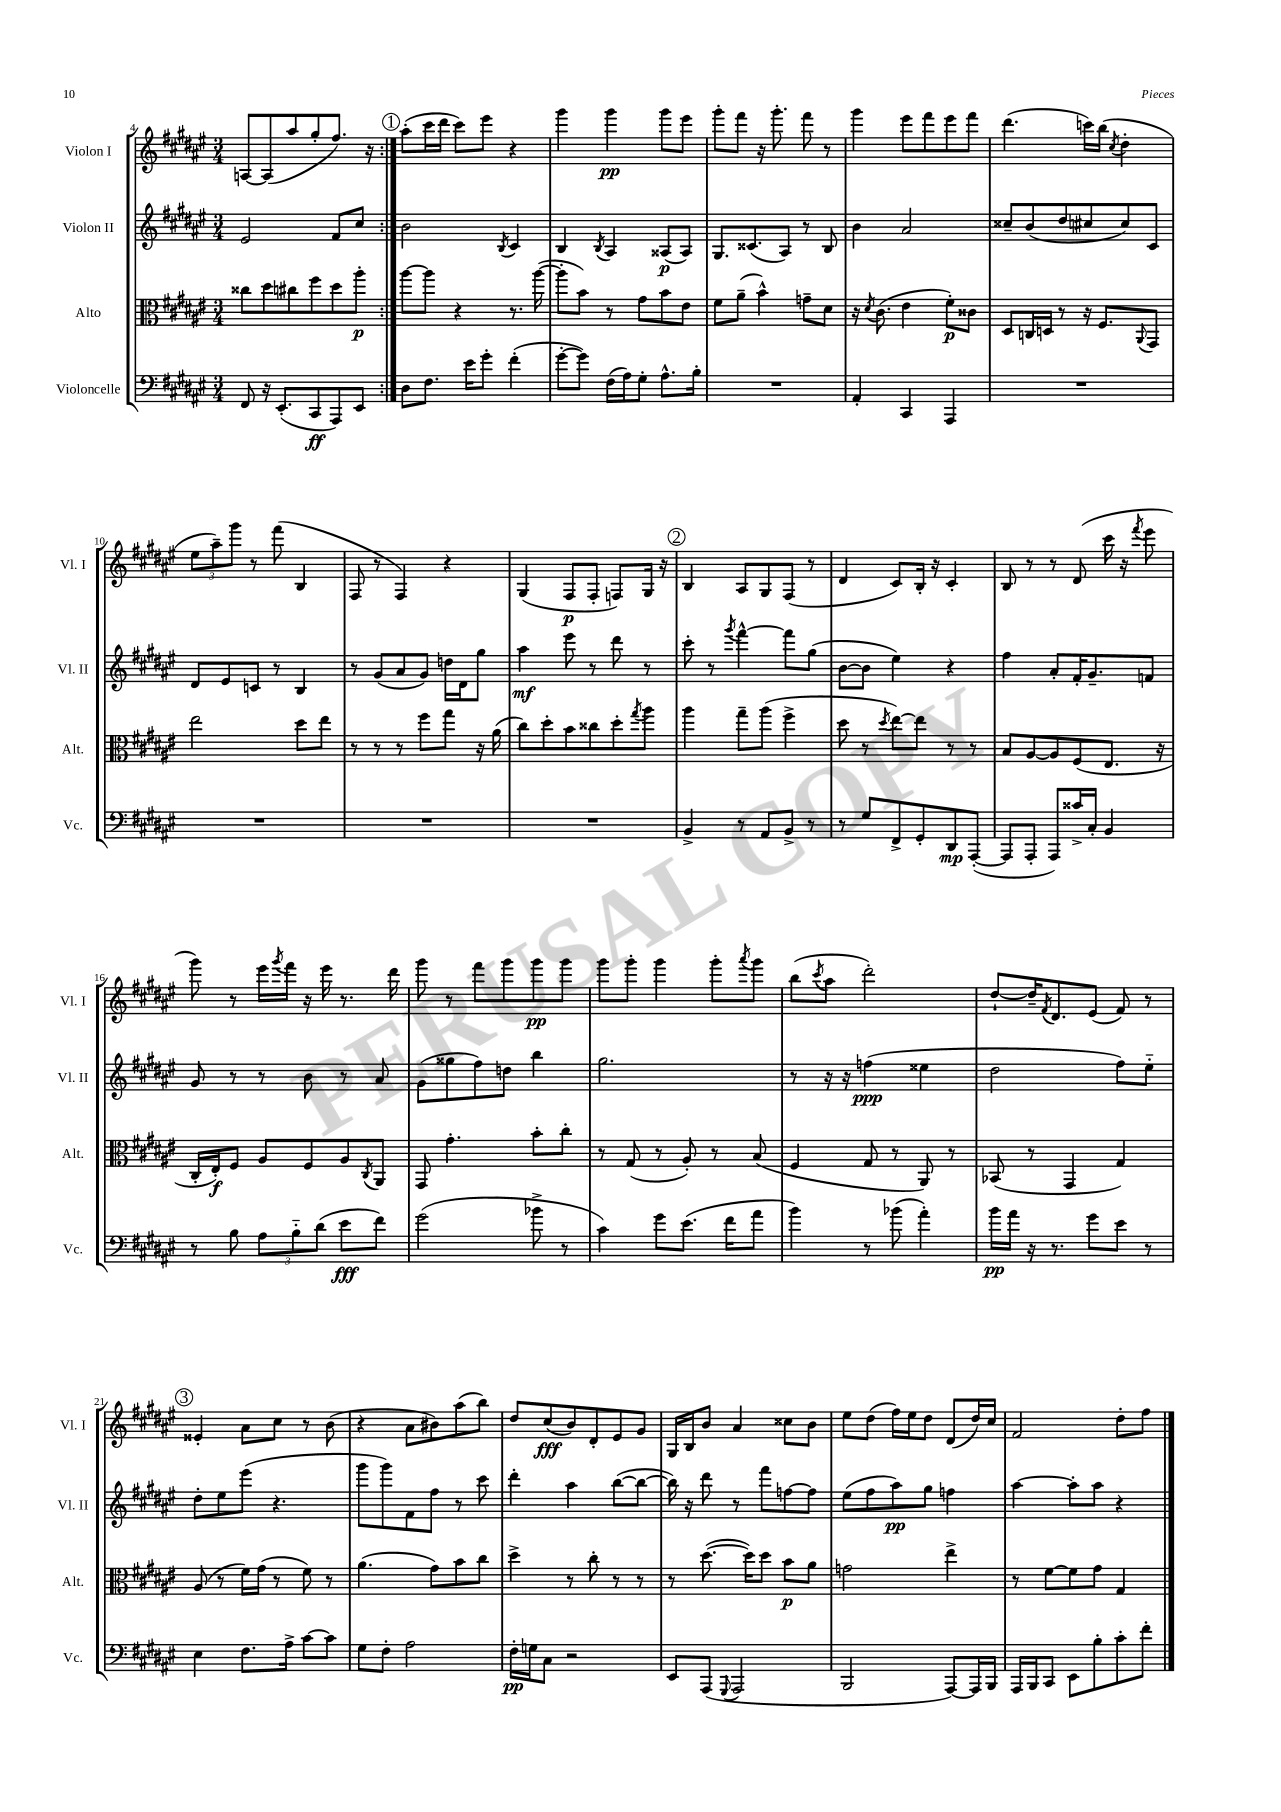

**kern	**kern	**kern	**kern
*staff4	*staff3	*staff2	*staff1
*clefF4	*clefC3	*clefG2	*clefG2
*k[f#c#g#d#a#e#]	*k[f#c#g#d#a#e#]	*k[f#c#g#d#a#e#]	*k[f#c#g#d#a#e#]
*M3/4	*M3/4	*M3/4	*M3/4
8FF#/	8cc##\L	2e#/	[8A/L
16r	8dd#\	.	(8A/]
(8.EE#'/L	.	.	.
.	8cc#\	.	8aa#/
8CC#/	8ff#\	.	8gg#'/
8AAA#/)	8dd#\	8f#/L	8.ff#/J)
8EE#/J	8aa#'\J	8cc#/J	.
.	.	.	16r
=:|!	=:|!	=:|!	=:|!
8D#\L	[8aa#\L	2b\	(8aa#'\L
8.F#\J	8aa#\]J	.	16ccc#\L
.	.	.	16ddd#\JJ
.	4r	.	8ccc#\L)
16e#\LK	.	.	.
8g#'\J	.	.	8eee#\J
.	.	8qB/	.
(4f#'\	8.r	4c#/	4r
.	([16aa#\	.	.
=	=	=	=
[8g#'\L	8aa#'\]L	4B/	4ggg#\
8g#\]J)	8b\J)	.	.
.	.	8qB/	.
(16F#\LL	8r	4A#/	4ggg#\
16A#\J)	.	.	.
8G#'\J	8g#\L	.	.
8.A#^^\L	8b\	(8A##/L	8ggg#\L
.	8e#\J	8A##/J)	8eee#\J
16B'\Jk	.	.	.
=	=	=	=
2.r	8f#\L	8.G#/L	8ggg#'\L
.	(8a#~\J	.	8fff#\J
.	.	(8.c##/	.
.	4b^^\)	.	16r
.	.	.	8.ggg#'\
.	.	8A#/J)	.
.	8g~\L	8r	8fff#\
.	8d#\J	8B/	8r
=	=	=	=
4AA#'/	16r	4b\	4ggg#\
.	8qd#/	.	.
.	(8.c#\	.	.
4CC#/	4e#\	2a#/	8eee#\L
.	.	.	8fff#\
4AAA#/	8f#'\L)	.	8eee#\
.	8c##\J	.	8fff#\J
=	=	=	=
2.r	8D#/L	8cc##~/L	(4.ddd#\
.	16C/L	(8b/	.
.	16D/JJ	.	.
.	8r	8dd#/	.
.	16r	8cc#/	16ccc\LL)
.	8.F#/L	.	(16bb\JJ
.	.	.	8qcc#/
.	.	8cc#/)	4dd#'\
.	8qqAA#/	.	.
.	8GG#/J	8c#/J	.
=	=	=	=
2.r	2ee#\	8d#/L	12ee#\L
.	.	.	12aa#~\)
.	.	8e#/	.
.	.	.	12ggg#\J
.	.	8c/J	8r
.	.	8r	(8fff#\
.	8dd#\L	4B/	4B/
.	8ee#\J	.	.
=	=	=	=
2.r	8r	8r	8F#/
.	8r	(8g#/L	8r
.	8r	8a#/	4F#/)
.	8ff#\L	8g#/J)	.
.	8gg#\J	16dd\LL	4r
.	.	16d#\J	.
.	16r	8gg#\J	.
.	(16a#\	.	.
=	=	=	=
2.r	8cc#\L)	4aa#\	(4G#/
.	8dd#'\	.	.
.	8b\	8eee#\	8F#/L
.	8cc##\	8r	8F#'/J
.	8dd#'\	8ddd#\	8F/L)
.	8qgg#/	.	.
.	8aa#\J	8r	16G#/Jk
.	.	.	16r
=	=	=	=
4BB^/	4aa#\	8ccc#'\	4B/
.	.	8r	.
.	.	8qggg#/	.
8r	8gg#~\L	[4fff#^^\	8A#/L
8AA#/L	(8aa#\J	.	8G#/
8BB^/J	4ff#^\	8fff#\]L	(8F#/J
8r	.	(8gg#\J	8r
=	=	=	=
8r	8dd#\	[8b\L	4d#/
8G#/L	8r	8b\]J	.
.	8qdd#/	.	.
8FF#^/	[8ee#\L)	4ee#\)	8c#/L)
8GG#'/	8ee#\]J	.	16B'/Jk
.	.	.	16r
8DD#/	8r	4r	4c#'/
([8AAA#'/J	8r	.	.
=	=	=	=
8AAA#/]L	8B/L	4ff#\	8B/
8AAA#'/J	[8A#/	.	8r
8AAA#/L)	8A#/]	8a#'/L	8r
16c##^/L	(8F#/	16f#'/K	(8d#/
16C#'/JJ	.	8.g#~/	.
4BB/	8.E#/J	.	16ccc#\
.	.	.	16r
.	.	.	8qfff#/
.	.	8f/J	8eee#\
.	16r	.	.
=	=	=	=
8r	16C#'/LL	8g#/	8ggg#\)
.	16E#'/J)	.	.
8B\	8F#/J	8r	8r
12A#\L	8A#/L	8r	16eee#\LL
.	.	.	8qggg#/
.	.	.	16fff#\JJ
12B'~\	.	.	.
.	8F#/	8b\	16r
(12d#\J	.	.	.
.	.	.	16eee#\
8e#\L	8A#/	8r	8.r
.	8qC#/	.	.
8f#\J)	8AA#/J	8a#/	.
.	.	.	16ddd#\
=	=	=	=
(2g#\	8GG#/	(8g#\L	8ggg#\
.	4.g#'\	8gg##\	8r
.	.	8ff#\)	8fff#\L
.	.	8dd\J	8ggg#\
8b-^\	8b'\L	4bb\	8ggg#\
8r	8cc#'\J	.	8ggg#\J
=	=	=	=
4c#\)	8r	2.gg#\	8ggg#\L
.	(8G#/	.	8ggg#'\J
8g#\L	8r	.	4ggg#\
(8.e#\J	8A#'/)	.	.
.	8r	.	8ggg#'\L
16f#\LK	.	.	.
.	.	.	8qaaa#/
8a#\J	(8B/	.	8ggg#\J
=	=	=	=
4b\)	4F#/	8r	(8bb\L
.	.	.	8qccc#/
.	.	16r	8aa#\J
.	.	16r	.
8r	8G#/	(4ff\	2ddd#'\)
(8b-\	8r	.	.
4a#'\)	8AA#/)	4ee##\	.
.	8r	.	.
=	=	=	=
16b\LL	(8BB-/	2dd#\	[8dd#`/L
16a#\JJ	.	.	.
16r	8r	.	16dd#~/]K
.	.	.	8qf#/
8.r	.	.	8.d#/
.	4GG#/	.	.
8g#\L	.	.	(8e#/J
8e#\J	4G#/)	8ff#\L)	8f#/)
8r	.	8ee#'~\J	8r
=	=	=	=
4E#\	(8A#/	8dd#'\L	4e##'/
.	8r	8ee#\	.
8.F#\L	16f#\LL)	(8eee#\J	8a#\L
.	(16g#\JJ	.	.
.	8r	4.r	8cc#\J
16A#^\Jk	.	.	.
[8c#\L	8f#\)	.	8r
8c#\]J	8r	.	(8b\
=	=	=	=
8G#\L	(4.a#\	8ggg#\L	4r
8F#'\J	.	8ggg#\)	.
2A#\	.	8f#\	8a#\L
.	8g#\L)	8ff#\J	8b#\)
.	8b\	8r	(8aa#\
.	8cc#\J	8ccc#\	8bb\J)
=	=	=	=
16F#'\LL	4dd#^\	4ddd#'\	8dd#/L
16G\J	.	.	.
8C#\J	.	.	(8cc#/
2r	8r	4aa#\	8b/)
.	8cc#'\	.	8d#'/
.	8r	([8bb\L	8e#/
.	8r	8bb\_J	8g#/J
=	=	=	=
8EE#/L	8r	16bb\])	16G#/LL
.	.	16r	16B/J
(8AAA#/J	([8.dd#\	8ddd#\	8b/J
8qqGGG#/	.	.	.
2AAA#/	.	8r	4a#/
.	16dd#\]LK)	.	.
.	8dd#\J	8fff#\L	.
.	8b\L	[8ff\	8cc##\L
.	8a#\J	8ff\]J	8b\J
=	=	=	=
2BBB/	2g\	(8ee#\L	8ee#\L
.	.	8ff#\	(8dd#\J
.	.	8aa#\)	16ff#\LL)
.	.	.	16ee#\J
.	.	8gg#\J	8dd#\J
[8AAA#/L)	4ee#^\	4ff\	(8d#/L
16AAA#/]L	.	.	16dd#/L)
16BBB/JJ	.	.	16cc#/JJ
=	=	=	=
16AAA#/LL	8r	[4aa#\	2f#/
16BBB/J	.	.	.
8CC#/J	[8f#\L	.	.
8EE#\L	8f#\]	8aa#'\]L	.
8B'\	8g#\J	8aa#\J	.
8c#'\	4G#/	4r	8dd#'\L
8f#'\J	.	.	8ff#\J
==	==	==	==
*-	*-	*-	*-
